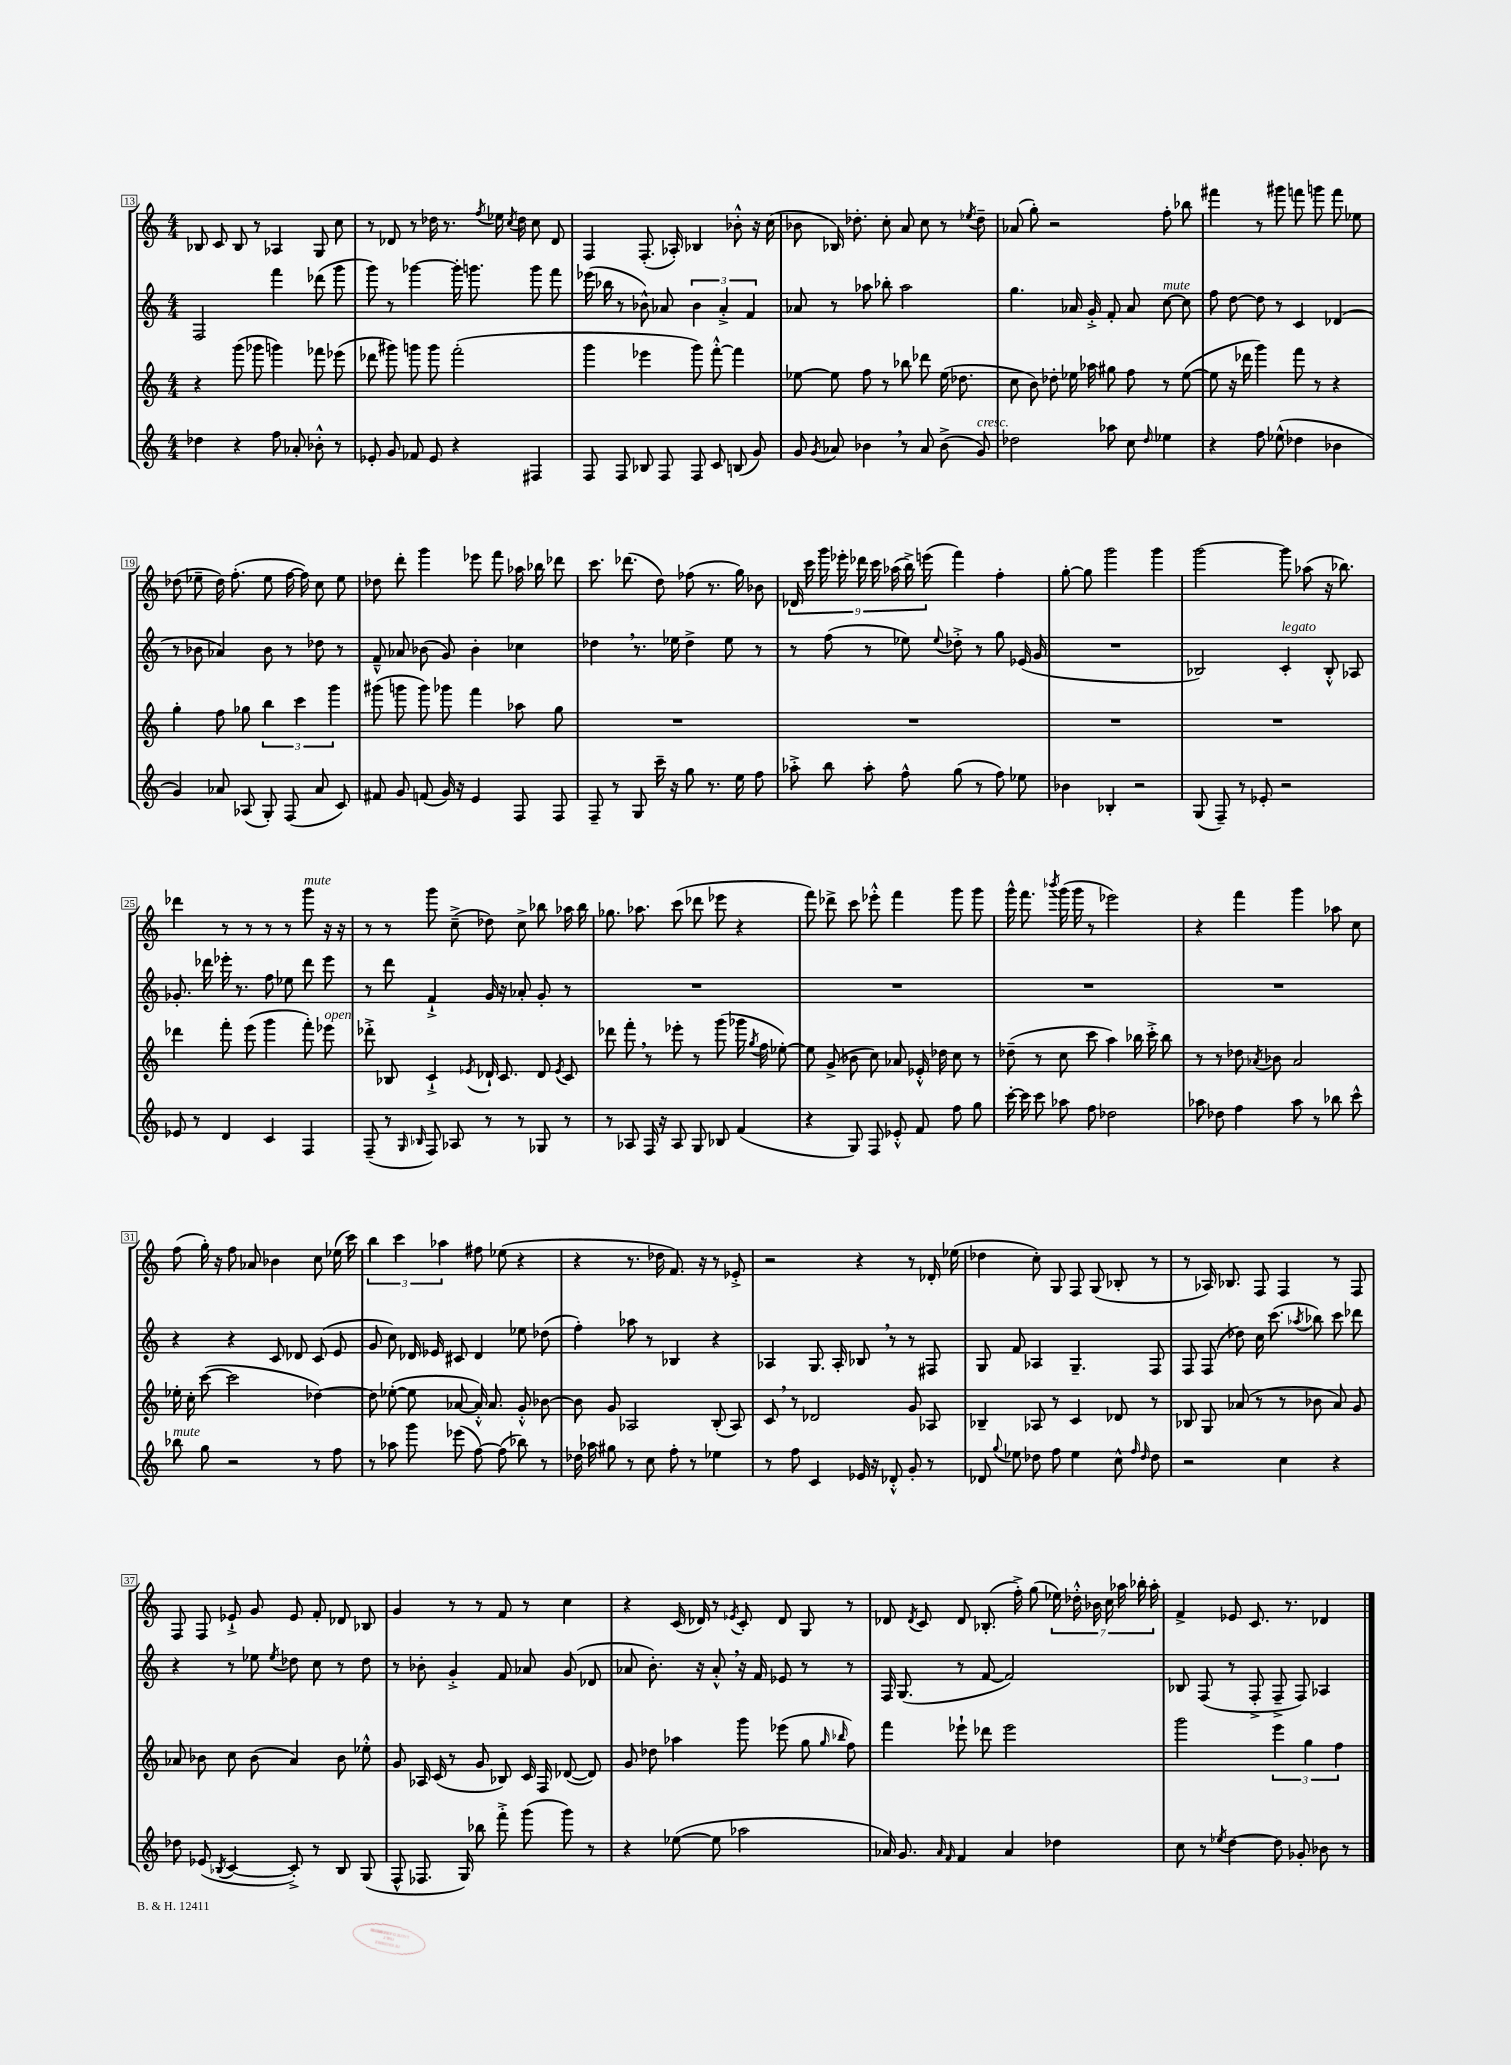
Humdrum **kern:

**kern	**kern	**kern	**kern
*part4	*part3	*part2	*part1
*staff4	*staff3	*staff2	*staff1
*clefG2	*clefG2	*clefG2	*clefG2
*k[]	*k[]	*k[]	*k[]
*M4/4	*M4/4	*M4/4	*M4/4
=13	=13	=13	=13
4dd-X\	4r	2F/	8B-X/
.	.	.	8c/
4r	(8ggg\	.	8B-/
.	8ggg-X\	.	8r
8ff\	4gggn\)	4fff\	4A-X/
8a-X'/	.	.	.
8b-X'^^\	8fff-X\	(8ddd-X\	8G/
8r	(8eee-X\	8ggg\	8cc\
=14	=14	=14	=14
8e-X'/	8ddd-X\	8ggg\)	8r
8g/	8ggg#X\)	8r	8d-X/
8f-X/	8gggn\	[4ggg-X\	8r
8e-/	8ggg\	.	16dd-X\
.	.	.	8.r
4r	(2fff'\	16ggg-'\]	.
.	.	8.gggn\	.
.	.	.	8qff/
.	.	.	16ee-X\
.	.	.	8qcc/
.	.	.	16dd-\
4F#X/	.	8ggg\	8cc\
.	.	8fff\	8d-/
=15	=15	=15	=15
8F/	4ggg\	(16eee-X\	4F/
.	.	16bb-X\	.
8F/	.	8r	.
8B-X/	4eee-X\	8b-X^^\)	(8.F'/
8F/	.	8a-X/	.
.	.	.	16A-X'/)
8F/	8ggg\)	6b-\	4B-X/
8c/	[8fff'^^\	.	.
.	.	6a-'^/	.
(8Bn/	4fff\]	.	8b-X'^^\
.	.	6f/	.
8g/)	.	.	16r
.	.	.	(16cc\
=16	=16	=16	=16
8g/	[8ee-X\	8a-X/	8b-X\
8qg/	.	.	.
8a-X/	8ee-\]	8r	16B-X/)
.	.	.	8.dd-X'\
4b-X,\	8ff\	8aa-X\	.
.	8r	8bb-X'\	8cc'\
8r	8bb-X\	2aa-\	8a/
8a-/	8ddd-X\	.	8cc\
(8b-^\	(16ee-\	.	8r
.	8.dd-X\	.	.
.	.	.	8qee-X/
!LO:TX:a:i:t=cresc.	!	!	!
8g/)	.	.	8dd-~\
=17	=17	=17	=17
2dd-X\	8cc\	4.gg\	(8a-X/
.	8b\)	.	8gg'\)
.	8dd-X'\	.	2r
.	16ee-X\	16a-X/	.
.	16aa-X\	16g'^/	.
8aa-X\	8gg#X\	8f'/	.
8cc\	8ff\	8a-/	.
16qqdd-/	.	.	.
!	!	!LO:TX:a:i:t=mute	!
4ee-X\	8r	[8cc\	8ff'\
.	([8ee-\	8cc\]	8bb-X\
=18	=18	=18	=18
4r	8ee-\]	8ff\	4fff#X\
.	16r	[8dd\	.
.	16ddd-X\	.	.
8ff\	4ggg\)	8dd\]	8r
(8ee-X^^\	.	8r	8ggg#X\
4dd-X\	8fff\	4c/	8fffn\
.	8r	.	8gggn\
4b-X\	4r	(4d-X/	8fff\
.	.	.	8ee-X\
!!LO:LB:g=z
=19	=19	=19	=19
4g/)	4gg'\	8r	(8dd-X\
.	.	8b-X\	8ee-X~\
8a-X/	8ff\	4a-X/)	16dd-\)
.	.	.	(8.ff'\
(8A-X/	8gg-X\	.	.
8G'/)	6bb\	8b-\	8ee-\
(8F/	.	8r	[16ff\
.	6ccc\	.	.
.	.	.	16ff\])
8a-/	.	8dd-X\	8cc\
.	6ggg\	.	.
8c/)	.	8r	8ee-\
=20	=20	=20	=20
8f#X/	(8ggg#X\	8f~^^/	8dd-X\
8g/	8gggn\	8a-X/	8ddd'\
(8fn/	8ggg\)	(8b-X\	4ggg\
16g/)	8ggg-X\	8g/)	.
16r	.	.	.
4e/	4fff\	4b-'\	8eee-X\
.	.	.	8fff\
8F/	8aa-X\	4cc-X\	16aa-X\
.	.	.	16bb-X\
8F/	8gg\	.	8ddd-X\
=21	=21	=21	=21
8F~/	1r	4dd-X,\	8.ccc\
8r	.	.	.
.	.	.	(8.ddd-X\
8G/	.	8.r	.
16ccc~\	.	.	8dd\)
16r	.	16ee-X\	.
8gg\	.	4dd-^\	(8ff-X\
8.r	.	.	8.r
.	.	8ee-\	.
16ee\	.	.	16gg\)
8ff\	.	8r	8b-X\
=22	=22	=22	=22
8aa-X'^\	1r	8r	18d-X/
.	.	.	18ccc\
.	.	.	18ggg\
8bb\	.	(8ff\	.
.	.	.	18eee-X'\
.	.	.	18ddd-X\
8aa-'\	.	8r	.
.	.	.	18ccc\
.	.	.	(18aa-X\
8ff^^\	.	8ee-X\)	.
.	.	.	18bb^\)
.	.	.	(18eeen\
.	.	8qqee-/	.
(8gg\	.	8dd-X'^\	4fff\)
8r	.	8r	.
8ff\)	.	8gg\	4ff'\
8ee-X\	.	(16e-X/	.
.	.	16g/	.
=23	=23	=23	=23
4b-X\	1r	1r	[8gg'\
.	.	.	8gg\]
4B-X'/	.	.	2ggg\
2r	.	.	.
.	.	.	4ggg\
=24	=24	=24	=24
(8G/	1r	2B-X/)	[2ggg\
8F~/)	.	.	.
8r	.	.	.
8e-X'/	.	.	.
!	!	!LO:TX:a:i:t=legato	!
2r	.	4c'/	8ggg\]
.	.	.	(8aa-X\
.	.	8B-'^^/	16r
.	.	.	8.bb-X\)
.	.	8A-X/	.
!!LO:LB:g=z
=25	=25	=25	=25
8e-X/	4ddd-X\	8.g-X'/	4ddd-X\
8r	.	.	.
.	.	16ddd-X\	.
4d/	8fff'\	16eee-X'\	8r
.	.	8.r	.
.	(8eee\	.	8r
4c/	4ggg\	8ff\	8r
.	.	8ee-X\	8r
!	!	!	!LO:TX:a:i:t=mute
4F/	8fff'\)	8ddd-\	8ggg\
!	!LO:TX:a:i:t=open	!	!
.	8eee-X\	8eee-\	16r
.	.	.	16r
=26	=26	=26	=26
(8F~/	8ddd-X'^\	8r	8r
8r	8B-X/	8ddd\	8r
16qqG/	.	.	.
16qqB-X/	.	.	.
8F/)	4c`^/	4f`^/	8ggg\
8A-X/	.	.	(8cc~^\
.	8qe-X/	.	.
8r	16d-X`/	16g/	8dd-X\)
.	8.c/	16r	.
8r	.	8a-X'/	8cc^\
8G-X/	8d-/	8g'/	8bb-X\
.	8qe-/	.	.
8r	8c/	8r	16aa-X\
.	.	.	16bb-\
=27	=27	=27	=27
8r	8ddd-X\	1r	8.gg-X\
8A-X/	8fff',\	.	.
.	.	.	8.aa-X\
16F/	8r	.	.
16r	.	.	.
8A-/	8eee-X'\	.	(8ccc\
8G/	8r	.	8ddd-X\
8B-X/	(8ggg\	.	8eee-X\
(4f/	16ggg-X\	.	4r
.	8qgg/	.	.
.	16ff\	.	.
.	[8ee-X'\)	.	.
=28	=28	=28	=28
4r	8ee-\]	1r	8fff\)
.	(8g^/	.	8ddd-X^\
8G/)	8b-X\	.	8ccc\
8F/	8cc\)	.	8eee-X'^^\
8e-X'^^/	8a-X/	.	4fff\
8f/	16e-X'^^/	.	.
.	16dd-X\	.	.
8ff\	8cc\	.	8ggg\
8gg\	8r	.	8ggg\
=29	=29	=29	=29
[16ccc'\	(8dd-X~\	1r	16ggg^^\
16ccc\]	.	.	8.fff\
8ccc\	8r	.	.
.	.	.	8qbbb-X/
8aa-X\	8cc\	.	(16ggg\
.	.	.	16ggg\
8ff\	8ccc\	.	8r
2dd-X\	4aa\)	.	2eee-X\)
.	16bb-X\	.	.
.	16ccc'^\	.	.
.	8bb-\	.	.
=30	=30	=30	=30
8aa-X\	8r	1r	4r
8dd-X\	8r	.	.
4ff\	8dd-X\	.	4fff\
.	8qa-X/	.	.
.	8b-X\	.	.
8aa-\	2a-/	.	4ggg\
8r	.	.	.
8bb-X\	.	.	8aa-X\
8ccc^^\	.	.	8cc\
!!LO:LB:g=z
=31	=31	=31	=31
!LO:TX:a:i:t=mute	!	!	!
8bb-X\	16ee-X'\	4r	(8ff\
.	16cc'\	.	.
8gg\	([8ccc\	.	16gg'\)
.	.	.	16r
2r	2ccc\]	4r	8ff\
.	.	.	8a-X/
.	.	8c/	4b-X\
.	.	8d-X/	.
8r	[4dd-X\)	(8c/	8cc\
8ff\	.	8e/	(16ee-X\
.	.	.	16ccc\)
=32	=32	=32	=32
8r	8dd-\]	8g/	6bb\
8aa-X\	([8ee-X'\	8cc\)	.
.	.	.	6ccc\
8ggg\	8ee-\]	16d-X/	.
.	.	16e-X/	.
.	.	.	6aa-X\
(8eee-X\	[8a-X/	8c#X/	.
[8ff\)	16a-'^^/])	4d-/	8ff#X\
.	8.a-/	.	.
(8ff\]	.	.	(8ee-X\
8bb-X\)	8g'^^/	8ee-X\	4r
8r	[8b-X\	(8dd-X\	.
=33	=33	=33	=33
16dd-X\	8b-\]	4ff'\)	4r
16aa-X\	.	.	.
8gg#X\	8g/	.	.
8r	2A-X/	8aa-X\	8.r
8cc\	.	8r	.
.	.	.	16dd-X\
8ff'\	.	4B-X/	8.f/)
8r	.	.	.
.	.	.	16r
4ee-X\	(8B'/	4r	8r
.	8A-/)	.	8e-X'^/
=34	=34	=34	=34
8r	8c,/	4A-X/	2r
8ff\	8r	.	.
4c/	2d-X/	8.G/	.
.	.	16A-'/	.
16e-X/	.	8B-X,/	4r
16r	.	.	.
8d-X'^^/	.	8r	.
8g'/	8g/	8r	8r
8r	8A-X/	8F#X/	16d-X'/
.	.	.	(16ee-X\
=35	=35	=35	=35
8d-X/	4B-X~/	8G/	4dd-X\
8qqgg/	.	.	.
8ee-X\	.	8f/	.
8dd-X\	8A-X/	4A-X/	8cc'\)
8ff\	8r	.	8G/
4ee-\	4c/	4.G~/	8F/
.	.	.	(8G/
8cc^^\	8d-X/	.	8B-X'/
16qqff/	.	.	.
16qqdd-/	.	.	.
8dd-\	8r	8F/	8r
=36	=36	=36	=36
2r	8B-X/	8F/	8r
.	8G/	(8F/	16A-X/)
.	.	.	8.B-X/
.	(8a-X/	8dd-X\)	.
.	8r	16cc\	8F/
.	.	(8.ccc\	.
4cc\	8r	.	4F/
.	.	8qaa-X/	.
.	8b-X\	8bb-X\)	.
4r	8a-/)	8ccc\	8r
.	8g/	8ddd-X\	8F/
!!LO:LB:g=z
=37	=37	=37	=37
8dd-X\	8a-X/	4r	8F/
(8e-X/	8b-X\	.	8F/
8qB-X/	.	.	.
[4c/	8cc\	8r	8e-X`^/
.	(8b-\	8ee-X\	8g/
.	.	8qee-/	.
8c'^/])	4a-/)	8dd-X\	8e-/
8r	.	8cc\	8f'/
8B-/	8b-\	8r	8d-X/
(8G/	8ee-X'^^\	8dd-\	8B-X/
=38	=38	=38	=38
8F^^/	8g/	8r	4g/
8.F-X/	16A-X/	8b-X'\	.
.	(16c/	.	.
.	8r	4g'^/	8r
16G/)	.	.	.
8bb-X\	8g/	.	8r
8fff'^\	8B-X/)	8f/	8f/
(8ggg\	16c/	8a-X/	8r
.	16F/	.	.
8ggg\)	([8d-X/	(8g/	4cc\
8r	8d-/])	8d-X/	.
=39	=39	=39	=39
4r	8g/	8a-X/	4r
.	8dd-X\	8.b'\)	.
([8ee-X\	4aa-X\	.	(16c/
.	.	16r	16d-X/)
8ee-\]	.	8a-'^^,/	8r
.	.	.	8qe-X/
2aa-X\	8ggg\	16r	8c'/
.	.	16f/	.
.	(8eee-X\	8e-X/	8d-/
.	8gg\	8r	8G/
.	16qqgg/	.	.
.	16qqbb-X/	.	.
.	8ff\)	8r	8r
=40	=40	=40	=40
16a-X/)	4fff\	16F/	8d-X/
8.g/	.	(8.G/	.
.	.	.	8qd-/
.	.	.	8c/
16qqa-/	.	.	.
16qqf/	.	.	.
4f/	8eee-X`\	8r	8d-/
.	8ddd-X\	[8f/	(8.B-X'/
4a-/	2eee-\	2f/])	.
.	.	.	16ff'^\)
.	.	.	(8gg\
4dd-X\	.	.	28ee-X\)
.	.	.	28dd-X'^^\
.	.	.	28b-X\
.	.	.	28cc\
.	.	.	28aa-X\
.	.	.	28bb-X'\
.	.	.	28aa-'\
=41	=41	=41	=41
8cc\	2ggg\	8B-X/	4f^/
8r	.	(8F/	.
8qee-X/	.	.	.
[4dd\	.	8r	8e-X/
.	.	8F'^/	8.c/
8dd\]	6eee\	8F~^/	.
.	.	.	8.r
8g-X'/	.	8F/)	.
.	6gg\	.	.
8b-X\	.	4A-X/	4d-X/
.	6ff\	.	.
8r	.	.	.
==	==	==	==
*-	*-	*-	*-
